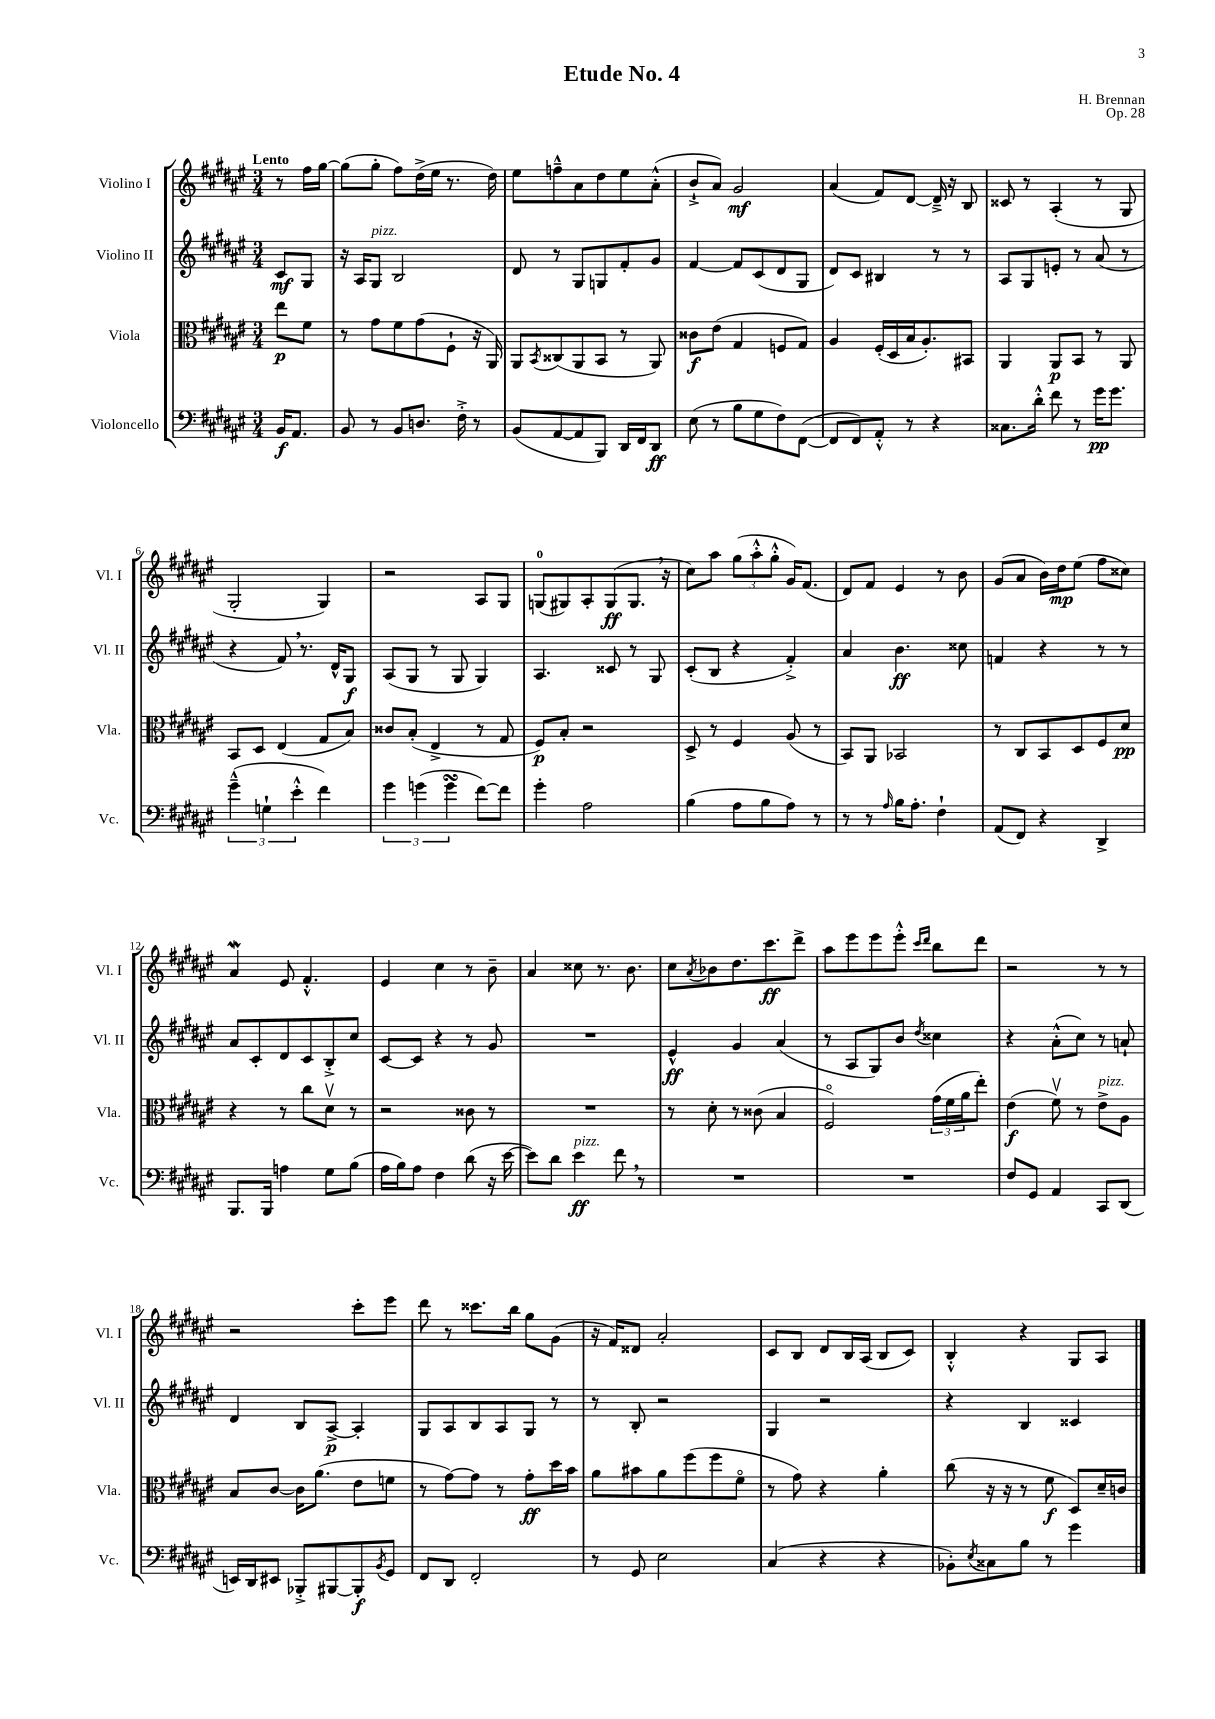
\header { title = "Etude No. 4" composer = "H. Brennan" opus = "Op. 28" }
<<
\new StaffGroup <<
\new Staff = "s0" \with { instrumentName = "Violino I" shortInstrumentName = "Vl. I" } {
    \clef treble \key fis \major \numericTimeSignature \time 3/4 \partial 4 \tempo "Lento"
    r8 fis''16 gis''16~ |
    gis''8( gis''8-. fis''8) dis''16->( eis''16 r8. dis''16) |
    eis''8 f''8---^ ais'8 dis''8 eis''8 ais'8-.-^( |
    b'8-!-> ais'8) gis'2\mf |
    ais'4( fis'8) dis'8~ dis'16---> r16 b8 |
    cisis'8 r8 ais4-.( r8 gis8 |
    gis2-. gis4) |
    r2 ais8 gis8 |
    g8-0( gis8) ais8-. gis8\ff( gis8. \breathe r16 |
    cis''8) ais''8 \tuplet 3/2 { gis''8( ais''8-.-^ gis''8-.-^ } gis'16) fis'8.( |
    dis'8) fis'8 eis'4 r8 b'8 |
    gis'8( ais'8 b'16) dis''16\mp eis''8( fis''8 cisis''8) |
    ais'4\mordent eis'8 fis'4.-.-^ |
    eis'4 cis''4 r8 b'8-- |
    ais'4 cisis''8 r8. b'8. |
    cis''8 \acciaccatura { ais'8 } bes'8 dis''8. cis'''8.\ff dis'''8-> |
    ais''8 eis'''8 eis'''8 eis'''8-.-^ \grace { cis'''16 dis'''16 } b''8 dis'''8 |
    r2 r8 r8 |
    r2 cis'''8-. eis'''8 |
    dis'''8 r8 cisis'''8. b''16 gis''8 gis'8( |
    r16 fis'16) disis'8 ais'2-. |
    cis'8 b8 dis'8 b16 ais16( b8 cis'8) |
    b4-.-^ r4 gis8 ais8 \bar "|." |
}
\new Staff = "s1" \with { instrumentName = "Violino II" shortInstrumentName = "Vl. II" } {
    \clef treble \key fis \major \numericTimeSignature \time 3/4 \partial 4
    cis'8\mf gis8 |
    r16 ais16 gis8^\markup { \italic "pizz." } b2 |
    dis'8 r8 gis8 g8 fis'8-. gis'8 |
    fis'4~ fis'8 cis'8( dis'8 gis8 |
    dis'8) cis'8 bis4 r8 r8 |
    ais8 gis8 e'8-. r8 ais'8( r8 |
    r4 fis'8) \breathe r8. dis'16-^ gis8\f |
    ais8( gis8 r8 gis8 gis4) |
    ais4. cisis'8 r8 gis8 |
    cis'8-.( b8 r4 fis'4-.->) |
    ais'4 b'4.\ff cisis''8 |
    f'4 r4 r8 r8 |
    ais'8 cis'8-. dis'8 cis'8 b8-.-> cis''8 |
    cis'8~ cis'8 r4 r8 gis'8 |
    R2. |
    eis'4-^\ff gis'4 ais'4( |
    r8 ais8 gis8) b'8 \acciaccatura { dis''8 } cisis''4 |
    r4 ais'8-.-^( cis''8) r8 a'8-! |
    dis'4 b8 ais8~->\p ais4-. |
    gis8 ais8 b8 ais8 gis8 r8 |
    r8 b8-. r2 |
    gis4 r2 |
    r4 b4 cisis'4 \bar "|." |
}
\new Staff = "s2" \with { instrumentName = "Viola" shortInstrumentName = "Vla." } {
    \clef alto \key fis \major \numericTimeSignature \time 3/4 \partial 4
    eis''8\p fis'8 |
    r8 gis'8 fis'8 gis'8( fis8-! r16 ais,16) |
    ais,8 \acciaccatura { b,8 } cisis8( ais,8 b,8 r8 ais,8) |
    cisis'8\f eis'8( gis4 f8 gis8) |
    ais4 fis16-.( dis16 b16 ais8.-.) bis,8 |
    ais,4 ais,8\p b,8 r8 ais,8 |
    b,8 dis8 eis4( gis8 b8) |
    cisis'8 b8-.( eis4-> r8 gis8 |
    fis8\p) b8-. r2 |
    dis8-> r8 fis4 ais8( r8 |
    b,8) ais,8 bes,2 |
    r8 cis8 b,8 dis8 fis8 dis'8\pp |
    r4 r8 cis''8 dis'8\upbow r8 |
    r2 cisis'8 r8 |
    R2. |
    r8 dis'8-. r8 cisis'8( b4 |
    fis2\flageolet) \tuplet 3/2 { gis'16( fis'16 ais'16 } eis''8-.) |
    eis'4\f( fis'8\upbow) r8 eis'8->^\markup { \italic "pizz." } ais8 |
    b8 cis'8~ cis'16 ais'8.( eis'8 f'8 |
    r8 gis'8~) gis'8 r8 gis'8-.\ff dis''16 b'16 |
    ais'8 bis'8 ais'8 fis''8( fis''8 fis'8\flageolet |
    r8 gis'8) r4 ais'4-. |
    cis''8( r16 r16 r8 fis'8\f dis8) dis'16-- c'16 \bar "|." |
}
\new Staff = "s3" \with { instrumentName = "Violoncello" shortInstrumentName = "Vc." } {
    \clef bass \key fis \major \numericTimeSignature \time 3/4 \partial 4
    b,16\f ais,8. |
    b,8 r8 b,8 d8. fis16-.-> r8 |
    b,8( ais,8~ ais,8 b,,8) dis,16 fis,16 dis,8\ff |
    eis8( r8 b8 gis8 fis8) fis,8~( |
    fis,8 fis,8) ais,8-.-^ r8 r4 |
    cisis8. dis'16-.-^ fis'8 r8 gis'16\pp gis'8. |
    \tuplet 3/2 { gis'4---^( g4-! eis'4-.-^ } fis'4) |
    \tuplet 3/2 { gis'4 g'4( g'4\turn } fis'8~) fis'8 |
    gis'4-. ais2 |
    b4( ais8 b8 ais8) r8 |
    r8 r8 \grace { ais16 } b16 ais8.-. fis4-! |
    ais,8( fis,8) r4 dis,4-> |
    b,,8. b,,16 a4 gis8 b8( |
    ais16 b16) ais8 fis4 dis'8( r16 eis'16~ |
    eis'8) dis'8 eis'4\ff^\markup { \italic "pizz." } fis'8 \breathe r8 |
    R2. |
    R2. |
    fis8 gis,8 ais,4 cis,8 dis,8( |
    e,16) dis,16 eis,8 bes,,8-.-> bis,,8~ bis,,8-.\f \acciaccatura { b,8 } gis,8 |
    fis,8 dis,8 fis,2-. |
    r8 gis,8 eis2 |
    cis4( r4 r4 |
    bes,8-.) \acciaccatura { eis8 } cisis8 b8 r8 gis'4 \bar "|." |
}
>>
>>
